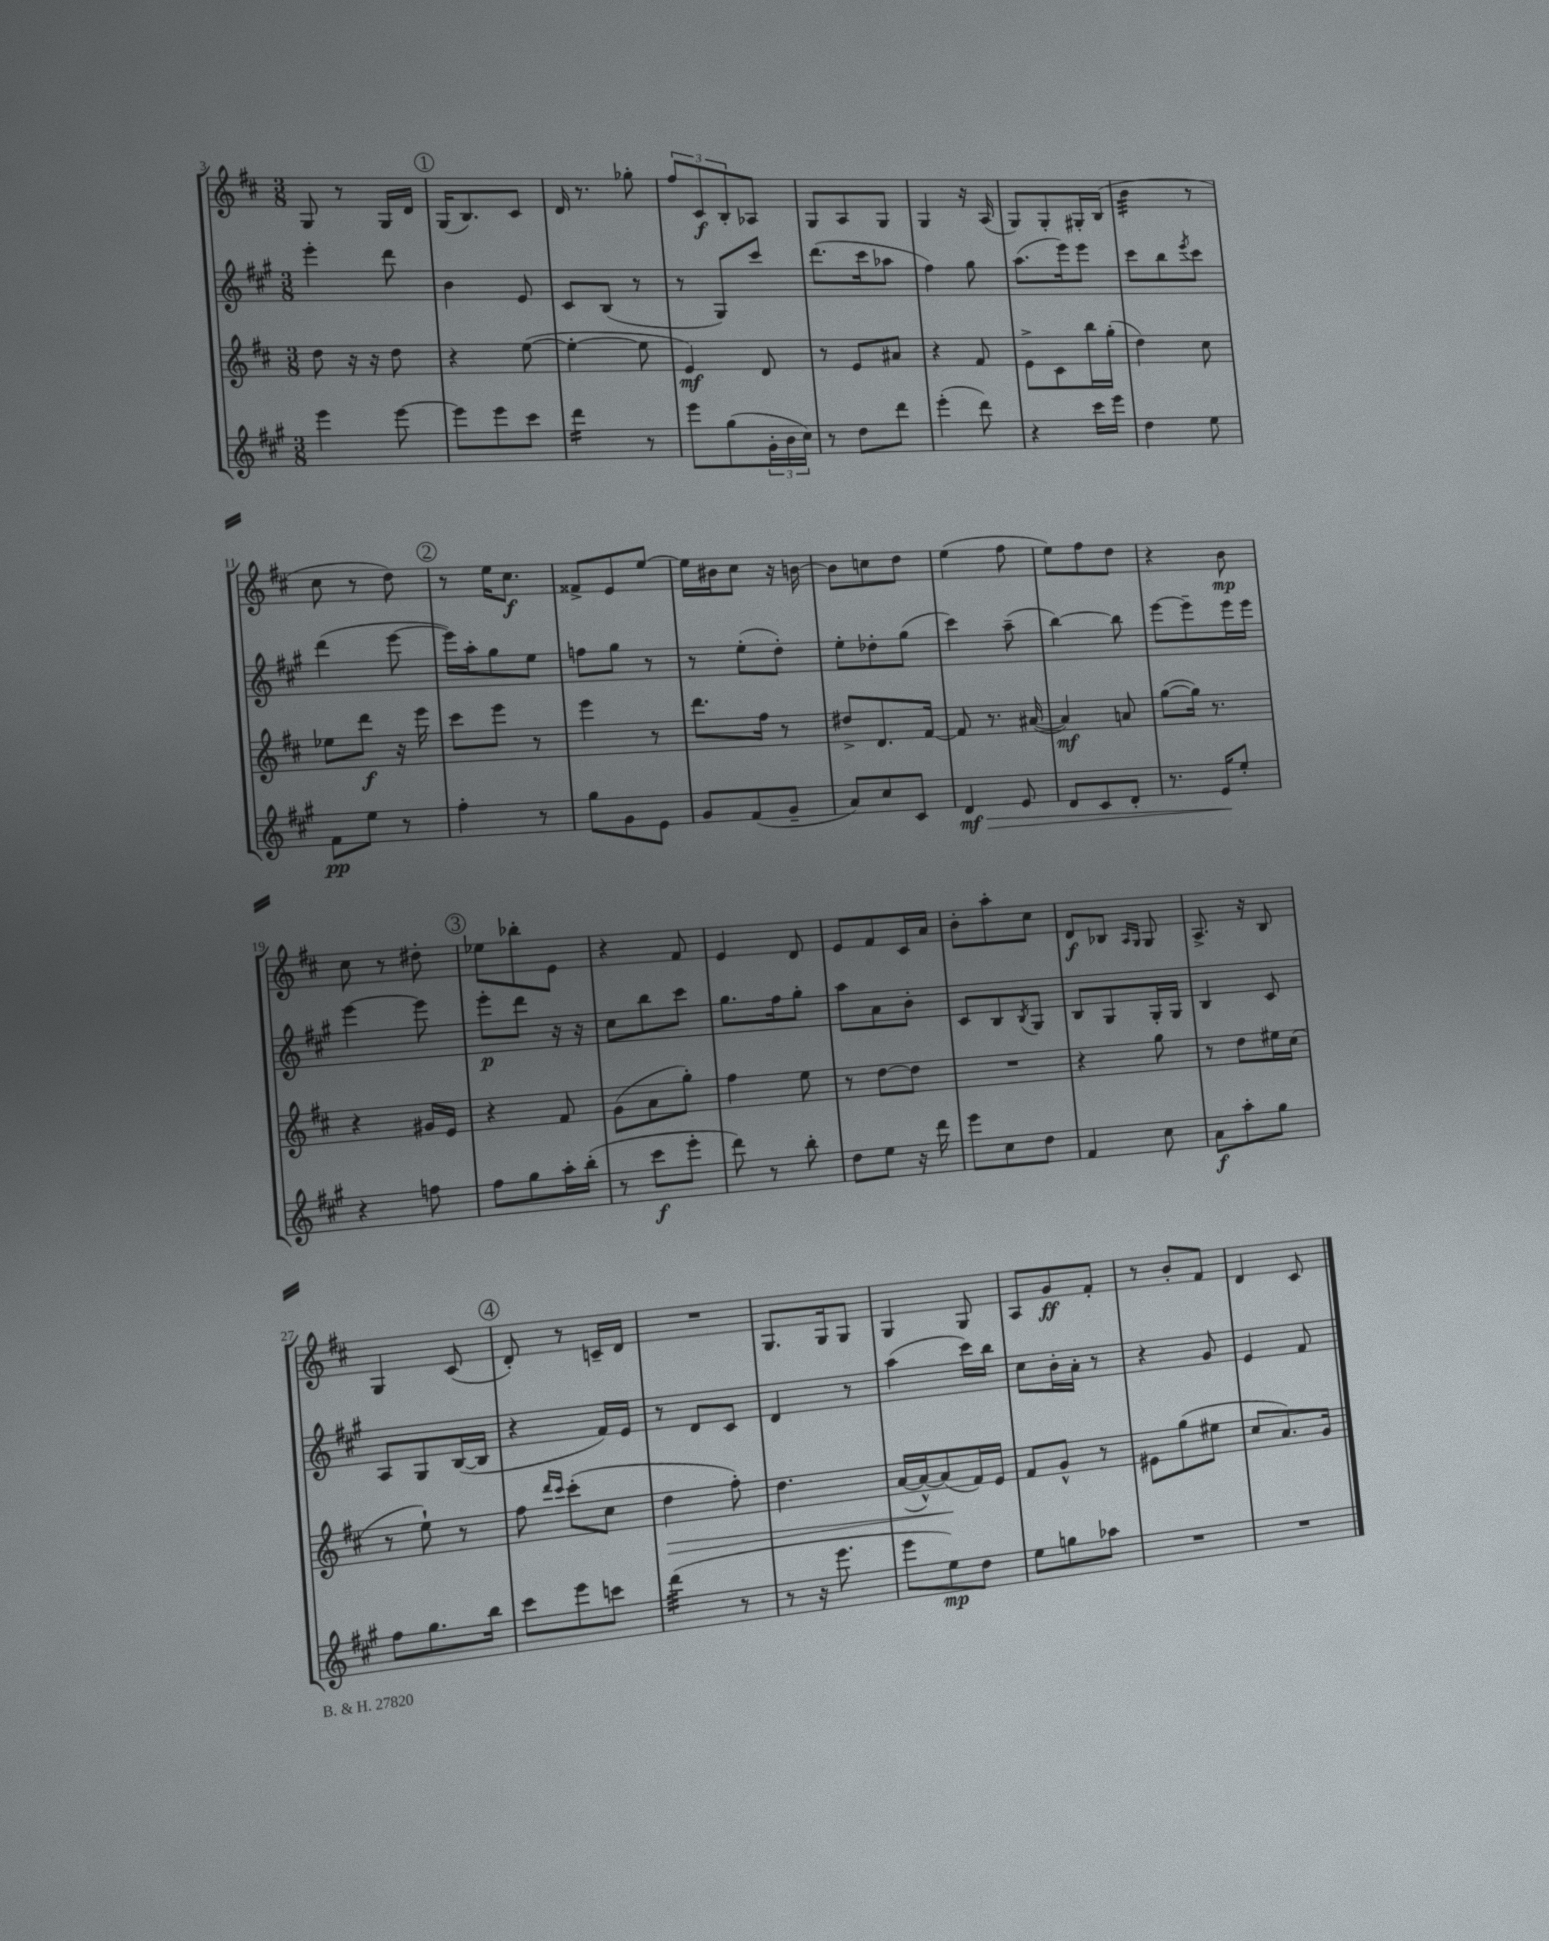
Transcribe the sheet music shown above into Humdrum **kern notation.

**kern	**kern	**kern	**kern
*staff4	*staff3	*staff2	*staff1
*clefG2	*clefG2	*clefG2	*clefG2
*k[f#c#g#]	*k[f#c#]	*k[f#c#g#]	*k[f#c#]
*M3/8	*M3/8	*M3/8	*M3/8
4eee	8dd	4eee'	8G
.	16r	.	8r
.	16r	.	.
[8eee	8dd	8ddd	16G
.	.	.	16d
=	=	=	=
8eee]	4r	4b	(16G
.	.	.	8.B)
8eee	.	.	.
8ccc#	([8ee	8e	8c#
=	=	=	=
4ddd	4ee'_	8c#	16d
.	.	.	8.r
.	.	(8B	.
8r	8ee]	8r	8gg-'
=	=	=	=
8eee	4e)	8r	12ff#
.	.	.	12c#
(8gg#	.	8G#)	.
.	.	.	12B'
24g#'	8d	8ccc#	8A-
24b	.	.	.
24cc#)	.	.	.
=	=	=	=
8r	8r	(8.ddd	8G
8dd	8e	.	8A
.	.	16ccc#	.
8ddd	8a#	8aa-	8G
=	=	=	=
(4eee'	4r	4ff#)	4G
8ddd)	8f#	8gg#	16r
.	.	.	(16A
=	=	=	=
4r	8e^	(8.aa	8G)
.	8c#	.	8G'
.	.	16eee)	.
16ccc#	16bb	8eee	16G#'
16eee	(16gg'	.	(16B
=	=	=	=
4dd	4dd)	8ccc#	4b
.	.	8bb	.
.	.	8qeee	.
8ee	8cc#	8ccc#	8r
=	=	=	=
8f#	8ee-	(4ddd	8cc#
8ee	8ddd	.	8r
8r	16r	[8eee	8dd)
.	16eee	.	.
=	=	=	=
4ff#'	8ccc#	16eee])	8r
.	.	16aa'	.
.	8eee	8gg#	16ee
.	.	.	8.cc#
8r	8r	8ee	.
=	=	=	=
8gg#	4eee	8ff	8f##^
8g#	.	8gg#	8e
8e	8r	8r	[8ee
=	=	=	=
8g#	8.ddd	8r	16ee]
.	.	.	16b#
(8f#	.	(8ee'	8cc#
.	16ff#	.	.
8g#~	8r	8dd')	16r
.	.	.	[16b
=	=	=	=
8a)	8dd#^	8ee'	8b]
8cc#	8.d	8dd-'	8cc
8c#	.	(8gg#	8dd
.	[16f#	.	.
=	=	=	=
4d	8f#]	4ccc#)	(4ee
.	8.r	.	.
8e	.	(8aa~	8ff#
.	([16a#	.	.
=	=	=	=
8d	4a#])	[4bb)	8ee)
8c#	.	.	8ff#
8d'	8a	8bb]	8dd
=	=	=	=
8.r	([8gg	[8eee	4r
.	16gg])	8eee~]	.
16e	8.r	.	.
8ee'	.	16eee	8b
.	.	16eee	.
=	=	=	=
4r	4r	[4eee	8cc#
.	.	.	8r
8ff	16g#	8eee]	8dd#'
.	16e	.	.
=	=	=	=
8ff#	4r	8eee'	8ee-
8gg#	.	8ddd	8bb-'
16aa'	8f#	16r	8e
(16bb'	.	16r	.
=	=	=	=
8r	(8g	8cc#	4r
8ccc#	8a	8bb	.
8eee'	8gg')	8ccc#	8f#
=	=	=	=
8ddd)	4ff#	8.gg#	4e
8r	.	.	.
.	.	16ff#	.
8bb'	8ee	8gg#'	8d
=	=	=	=
8dd	8r	8aa	8e
8ee	[8dd	8a	8f#
16r	8dd]	8b'	16c#
16ddd	.	.	16a
=	=	=	=
8eee	4.r	8c#	8b'
8cc#	.	8B	8aa'
.	.	8qB	.
8dd	.	8G#	8cc#
=	=	=	=
4f#	4r	8B	8d
.	.	8G#	8B-
.	.	.	16qqA
.	.	.	16qqG
8cc#	8gg	16G#'	8G
.	.	16G#	.
=	=	=	=
8a	8r	4B	8.A^
8aa'	8dd	.	.
.	.	.	16r
8gg#	16ee#	8c#	8B
.	(16cc#	.	.
=	=	=	=
8ff#	8r	8A	4G
8.gg#	8ee`)	8G#	.
.	8r	([16B	(8c#
16bb	.	16B]	.
=	=	=	=
8ccc#	8ff#	4r	8d')
.	16qqddd	.	.
.	16qqccc#	.	.
8eee	(8ccc#'	.	8r
8ccc	8cc#	16f#)	16c~
.	.	16e	16d
=	=	=	=
(4ddd	4dd	8r	4.r
.	.	8d	.
8r	8ff#')	8c#	.
=	=	=	=
8r	4.dd	4d	8.G
16r	.	.	.
8.eee	.	.	16G
.	.	8r	8G
=	=	=	=
8eee	([16a	(4aa	4G
.	16a^^_)	.	.
8ee)	(8a]	.	.
8dd	16f#)	16ccc#)	8G
.	16e	16bb	.
=	=	=	=
8ee	8f#	8cc#	8A
8gg	8g^^	16b'	8g
.	.	16a'	.
8aa-	8r	8r	8f#'
=	=	=	=
4.r	8e#	4r	8r
.	(8gg	.	8b'
.	8ee#	8g#	8f#
=	=	=	=
4.r	8cc#	4e	4d
.	8.a)	.	.
.	.	8f#	8c#
.	16g	.	.
==	==	==	==
*-	*-	*-	*-
